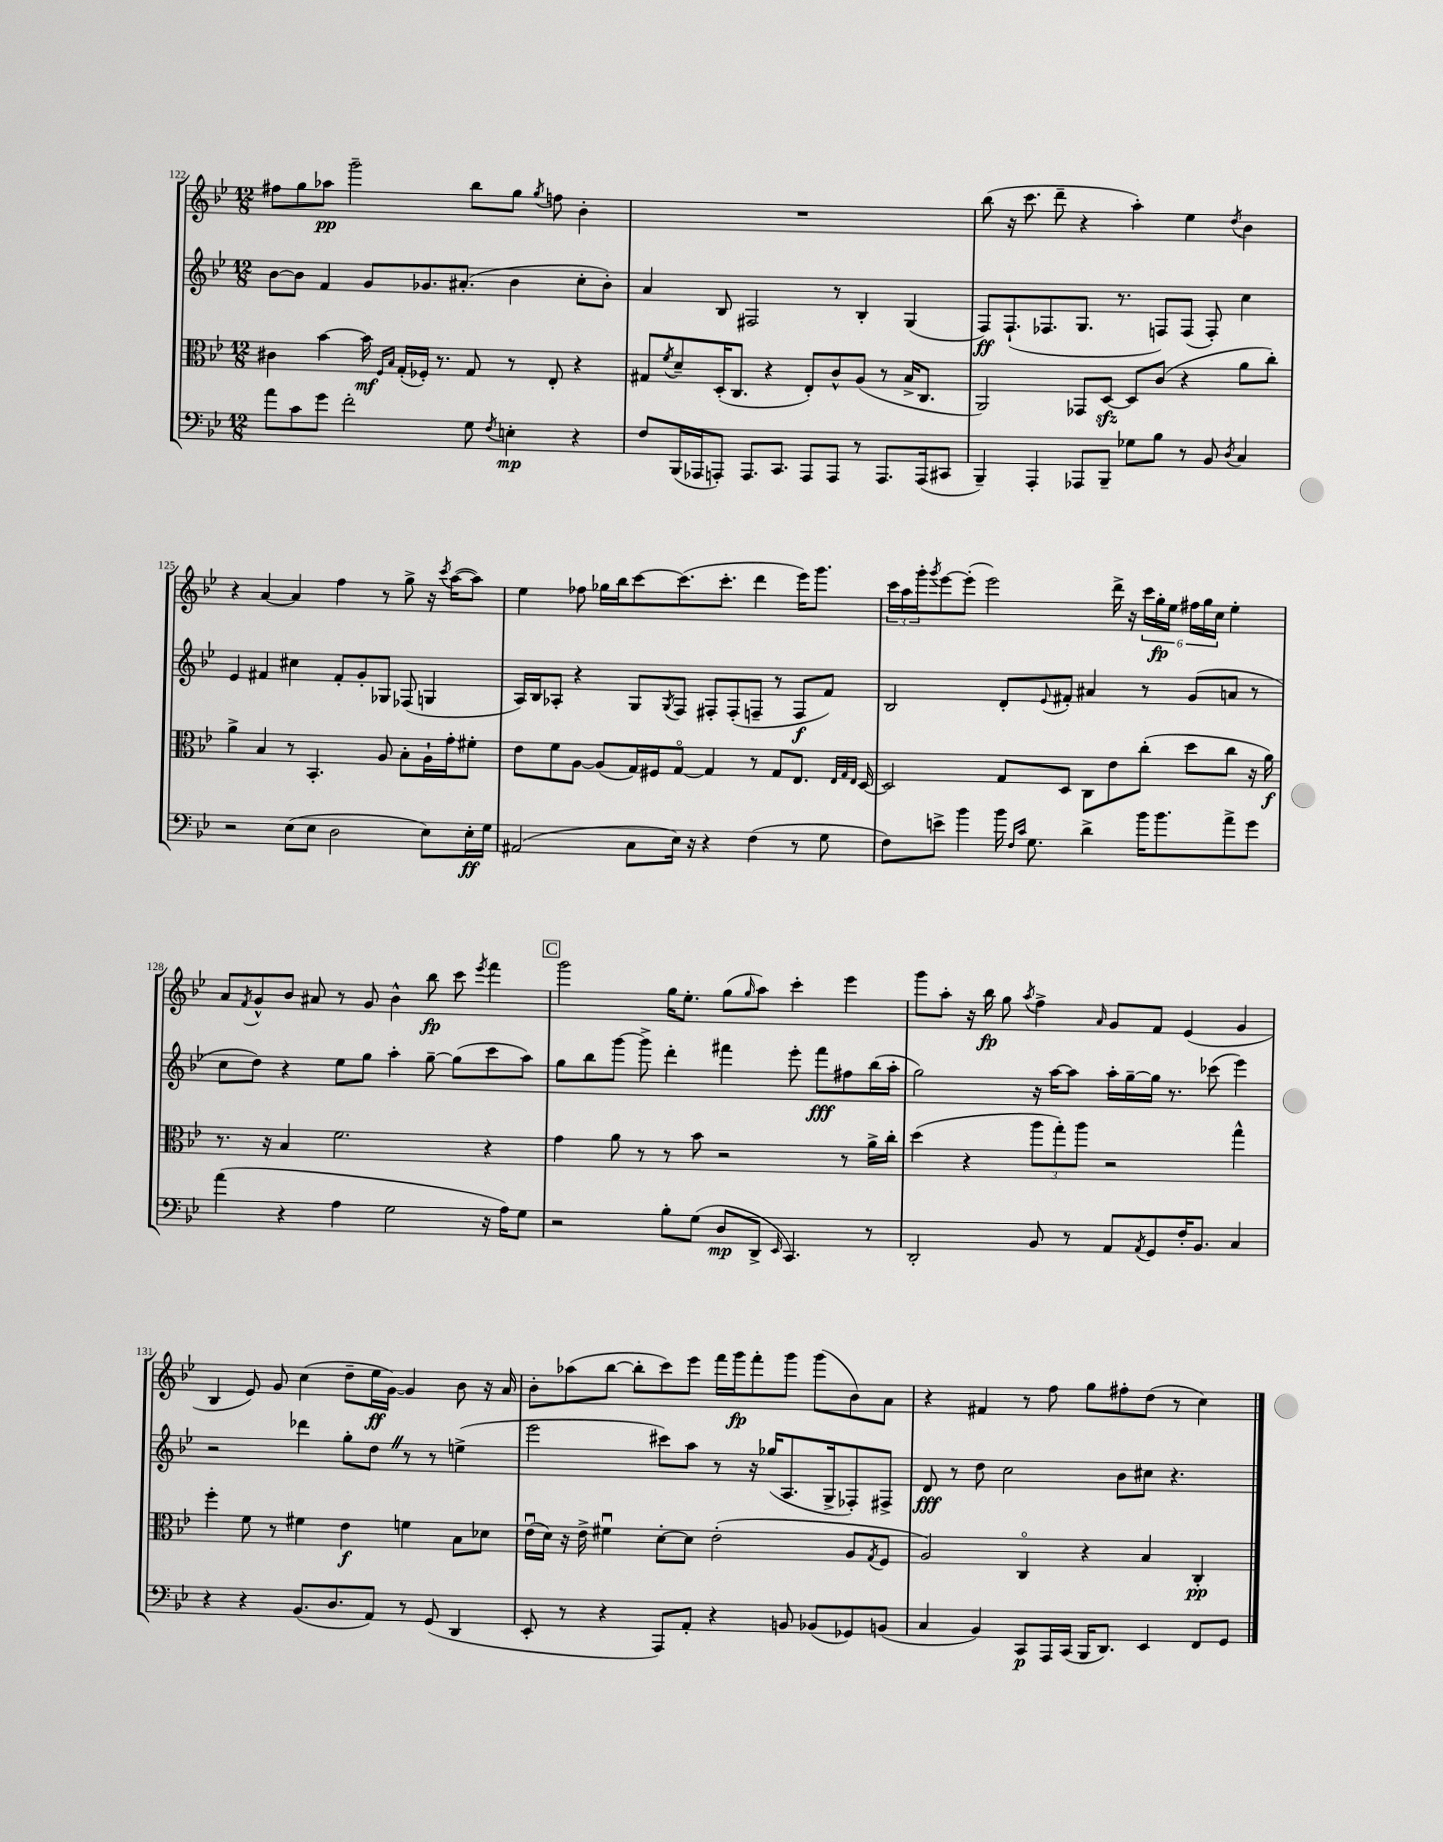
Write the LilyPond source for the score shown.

<<
\new StaffGroup <<
\new Staff = "s0" {
    \clef treble \key bes \major \numericTimeSignature \time 12/8
    fis''8 g''8 aes''8\pp g'''2-- bes''8 g''8 \acciaccatura { g''8 } f''8 bes'4-. |
    R1. |
    bes''8( r16 c'''8. d'''8-- r4 a''4-.) ees''4 \acciaccatura { d''8 } bes'4 |
    r4 a'4~ a'4 f''4 r8 g''8-> r16 \acciaccatura { c'''8 } a''16~( a''8) |
    ees''4 fes''8 ges''16 bes''16 c'''8~ c'''8.( c'''8.-. d'''4 ees'''16) g'''8. |
    \tuplet 3/2 { c'''16 a''16 g'''16-. } \acciaccatura { g'''8 } ees'''8~ ees'''8-.( ees'''2) d'''16-> r16 \tuplet 6/4 { c'''16 g''16-.\fp ees''16 fis''16 g''16 c''16 } ees''4-. |
    a'8 \acciaccatura { f'8 } g'8-^ bes'8 ais'8 r8 g'8 bes'4-^ bes''8\fp c'''8 \acciaccatura { ees'''8 } f'''4 |
    \mark \markup { \box "C" } g'''2 g''16 ees''8.-. g''8( \grace { g''16 } a''8) c'''4-. ees'''4 |
    g'''8 a''8-. r16 bes''16\fp g''8 \acciaccatura { a''8 } f''4-> \grace { a'16 } g'8 f'8 ees'4( g'4 |
    bes4 ees'8) g'8 c''4( d''8-- ees''16\ff g'16~) g'4 bes'8 r16 a'16 |
    bes'8-. aes''8( bes''8~ bes''8-. c'''8) ees'''8 f'''16 g'''16\fp f'''8-. g'''8 g'''8( bes'8) a'8 |
    r4 fis'4 r8 f''8 g''8 fis''8-. d''8( r8 c''4) \bar "|." |
}
\new Staff = "s1" {
    \clef treble \key bes \major \numericTimeSignature \time 12/8
    bes'8~ bes'8 f'4 g'8 ges'8. ais'8.-.( bes'4 c''8-. bes'8-.) |
    a'4 bes8 fis2 r8 bes4-. g4( |
    f8\ff) f8.-!( fes8. g8. r8. f8) f8( f8-.) c''4 |
    ees'4 fis'4 cis''4 fis'8-. g'8-. ges8 fes8( g4 |
    a16) bes16 aes8-. r4 g8 \acciaccatura { g8 } f8 fis8-. fis8-.( f8-- r8 f8\f f'8) |
    bes2 d'8-. \appoggiatura { ees'8 } fis'8-. ais'4 r8 g'8( a'8 r8 |
    c''8 d''8) r4 ees''8 g''8 a''4-. g''8~-- g''8( c'''8 a''8) |
    \mark \markup { \box "C" } g''8 bes''8 g'''8~ g'''8-> d'''4-. fis'''4 ees'''8-. fis'''8\fff fis''8 bes''16( a''16-. |
    g''2) r16 a''16~ a''8 a''16-. g''16~-- g''16 r8. ces'''8( ees'''4) |
    r2 des'''4 g''8-. d''8 \once \override BreathingSign.text = \markup { \musicglyph "scripts.caesura.straight" } \breathe r8 r8 e''4->( |
    ees'''2 cis'''8) a''8 r8 r16 ges''16( a8. g16-> fes8-.) fis8-> |
    d'8\fff r8 d''8 c''2 bes'8 cis''8 r4. \bar "|." |
}
\new Staff = "s2" {
    \clef alto \key bes \major \numericTimeSignature \time 12/8
    cis'4 bes'4~ bes'16\mf \grace { f16 bes16 } g16-.( fes16-.) r8. g8 r8 ees8-. r4 |
    gis8 \acciaccatura { f'8 } d'8-- d16-.( c8. r4 ees8-.) c'8-^ a8( r8 bes16-> c8. |
    a,2) ges,8 d8~\sfz d8 c'8( r4 a'8 c''8-.) |
    a'4-> bes4 r8 bes,4.-. a8 bes8-. a16-! g'16-. fis'8-. |
    ees'8 f'8 a8~ a8( g16) fis16 g8~\flageolet g4 r8 g8 ees8. \grace { ees32 g32 ees32 } d16~ |
    d2 g8 d8 c8 ees'8 c''8-.( d''8 c''8 r16 a'16\f) |
    r8. r16 bes4 f'2. r4 |
    \mark \markup { \box "C" } g'4 a'8 r8 r8 bes'8 r2 r8 a'16-> c''16-. |
    d''4( r4 \tuplet 3/2 { a''8 g''8-.) a''8 } r2 g''4-^ |
    f''4-. f'8 r8 fis'4 ees'4\f f'4 bes8 des'8 |
    ees'16\downbow( d'16) r16 ees'16-> fis'4\downbow d'8~-. d'8 ees'2-.( a8 \acciaccatura { g8 } f8 |
    a2) c4\flageolet r4 bes4 c4-.\pp \bar "|." |
}
\new Staff = "s3" {
    \clef bass \key bes \major \numericTimeSignature \time 12/8
    a'8 c'8 g'8 f'2-. g8 \acciaccatura { f8 } e4-.\mp r4 |
    f8 bes,,16( aes,,16 a,,8-.) a,,8. c,8. a,,8 a,,8 r8 a,,8. a,,16( cis,8 |
    bes,,4--) a,,4-. aes,,8 bes,,8-- ges8 bes8 r8 bes,8 \acciaccatura { d8 } c4 |
    r2 ees8( ees8 d2 ees8) ees16-.\ff g16 |
    ais,2( c8 ees16) r16 r4 f4( r8 g8 |
    f8) e'8-> bes'4 bes'16 \grace { f16 c'16 } g8. d'4-> bes'16 bes'8. a'8-> g'8 |
    a'4( r4 a4 g2 r16 a16) g8 |
    \mark \markup { \box "C" } r2 bes8-. g8( d8\mp d,8-> \grace { ees,16 } c,4.) r8 |
    d,2-. bes,8 r8 a,8 \acciaccatura { a,8 } g,8 f16-. bes,8. c4 |
    r4 r4 bes,8.( d8. a,8) r8 g,8( d,4 |
    ees,8-. r8 r4 a,,8) a,8-. r4 b,8 bes,8( ges,8) b,8( |
    c4 bes,4) c,8\p a,,16 c,16( bes,,16 d,8.) ees,4 f,8 g,8 \bar "|." |
}
>>
>>
\layout { \context { \Score currentBarNumber = #122 } }
